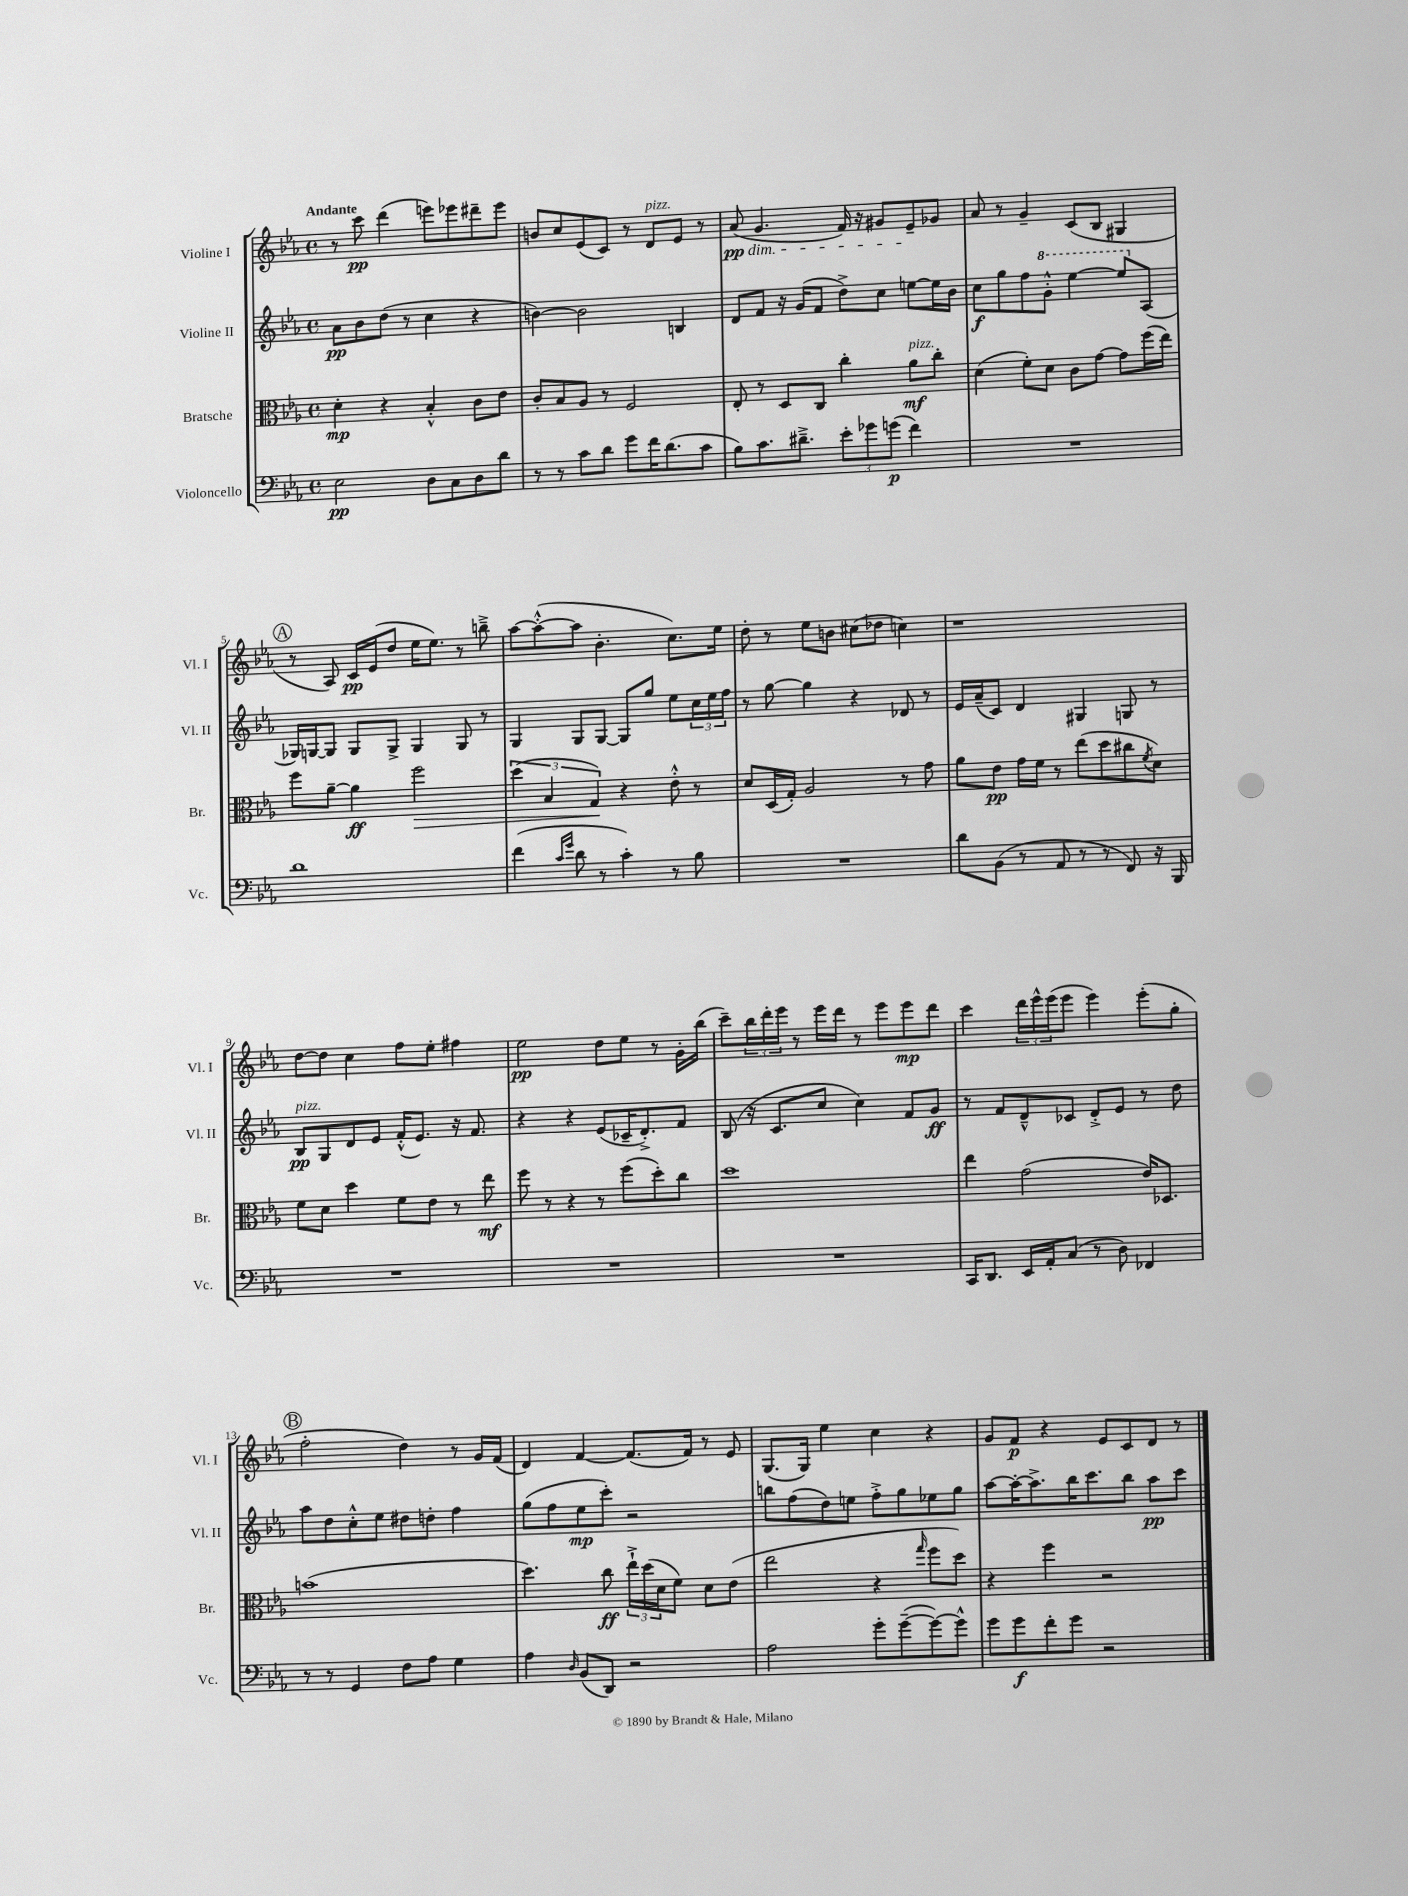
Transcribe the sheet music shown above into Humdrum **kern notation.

**kern	**kern	**kern	**kern
*staff4	*staff3	*staff2	*staff1
*clefF4	*clefC3	*clefG2	*clefG2
*k[b-e-a-]	*k[b-e-a-]	*k[b-e-a-]	*k[b-e-a-]
*M4/4	*M4/4	*M4/4	*M4/4
*met(c)	*met(c)	*met(c)	*met(c)
2E-	4d'	8a-	8r
.	.	8b-	8ccc
.	4r	(8dd	(4ddd
.	.	8r	.
8D	4B-'^^	4cc	8eee)
8C	.	.	8eee-
8D	8c	4r	8ddd#~
8d	8e-	.	8eee-
=	=	=	=
8r	8c'	[4b)	8b
8r	8B-	.	8cc
8c	8A-	2b]	(8e-
8d	8r	.	8c)
8g	2F	.	8r
16f	.	.	8d
(8.d	.	.	.
.	.	4B	8e-
8c	.	.	8r
=	=	=	=
8B-)	8E-'	8d	(8a-
8.c	8r	8f	4.g
.	8D	16r	.
8.d#~^	.	(16g	.
.	8C	8f	.
12e-'	4cc'	8dd^)	16f)
.	.	.	16r
12g-	.	.	.
.	.	8cc	8g#
(12g	.	.	.
4f)	8a-	[8ee	8e-~
.	8cc'	16ee]	8g-
.	.	16b-	.
=	=	=	=
1r	(4d	8cc	8a-
.	.	8gg	8r
.	8f')	8ff	4g~
.	8d	8gg'^^	.
.	8c	[4eee-	(8c
.	[8g	.	8B-
.	8g]	8eee-]	4G#
.	(16ff	(8A-	.
.	16ee-)	.	.
=	=	=	=
1d	8ff	16G-)	8r
.	.	[16G	.
.	[8a-~	8G]	8A-)
.	4a-]	8G	16c
.	.	.	(16e-
.	.	8G^	8dd
.	2ff	4G	16ee-
.	.	.	8.ee-)
.	.	8G	8r
.	.	8r	8bb~^
=	=	=	=
(4f	(6dd	4G	[8aa-
.	.	.	(8aa-'^^_
.	6B-	.	.
16qqc	.	.	.
16qqg	.	.	.
8d	.	8G	8aa-]
.	6G)	.	.
8r	.	[8G	4.b-'
4c')	4r	8G]	.
.	.	8gg	.
8r	8e-'^^	8ee-	8.cc)
8B-	8r	24cc	.
.	.	24ee-	.
.	.	.	16ee-
.	.	24ff	.
=	=	=	=
1r	8d	8r	8dd'
.	(16D	[8gg	8r
.	16G')	.	.
.	2A-	4gg]	8ee-
.	.	.	8b
.	.	4r	(8cc#
.	.	.	8dd-
.	8r	8d-	4cc)
.	8g	8r	.
=	=	=	=
8d	8a-	16e-	1r
.	.	(16a-~	.
(8BB-	8e-	8c)	.
8r	16g	4d	.
.	16f	.	.
8AA-	8r	.	.
8r	(8ee-	4G#	.
8r	8dd	.	.
8FF)	8cc#	8G	.
.	8qf	.	.
16r	8d)	8r	.
16BBB-	.	.	.
=	=	=	=
1r	8f	8B-	[8dd
.	8d	8G	8dd]
.	4dd	8d	4cc
.	.	8e-	.
.	8f	(16f'^^	8ff
.	.	8.e-)	.
.	8e-	.	8ee-'
.	8r	16r	4ff#
.	.	8.f	.
.	8ee-	.	.
=	=	=	=
1r	8ff	4r	2ee-
.	8r	.	.
.	4r	4r	.
.	8r	(8e-	8dd
.	(8ff	16c-~	8ee-
.	.	8.d'^)	.
.	8dd')	.	8r
.	8cc	8f	16g'
.	.	.	(16bb-
=	=	=	=
1r	1dd	(8B-	8ccc~)
.	.	16r	24bb-
.	.	.	24ddd'
.	.	8.c	.
.	.	.	24eee-
.	.	.	8r
.	.	8cc	16eee-
.	.	.	16ddd
.	.	4cc)	8r
.	.	.	8eee-
.	.	8f	8eee-
.	.	8g	8ddd
=	=	=	=
16CC	4ee-	8r	4ccc
8.DD	.	.	.
.	.	8f	.
16EE-	(2g	8d~^^	24ddd
.	.	.	24eee-^^
16AA-'	.	.	.
.	.	.	(24eee-
(8C	.	8c-	8eee-
8r	.	8d'^	4eee-)
8D)	.	8e-	.
4FF-	16e-)	8r	(8eee-'
.	8.D-	.	.
.	.	8dd	8gg'
=	=	=	=
8r	(1b	8aa-	2ff'
8r	.	8dd	.
4GG	.	8cc'^^	.
.	.	8ee-	.
8F	.	8dd#	4dd)
8A-	.	8dd'	.
4G	.	4ff	8r
.	.	.	16g
.	.	.	(16f
=	=	=	=
4A-	4.dd)	(8gg	4d)
.	.	8ff	.
16qqD	.	.	.
(8BB-	.	8ee-	[4f
8DD)	8cc	8ccc')	.
2r	24ee-`^	2r	(8.f]
.	(24dd	.	.
.	24d	.	.
.	8f)	.	.
.	.	.	16f)
.	8d	.	8r
.	(8e-	.	8e-
=	=	=	=
2A-	2ee-	8bb	(8.G
.	.	(8ff	.
.	.	.	16G)
.	.	8dd)	4ee-
.	.	8ee	.
8g'	4r	8ff'^	4cc
([8g~	.	8gg	.
.	16qqgg	.	.
8g_)	8ff	8ee-	4r
8g^^]	8dd)	8gg	.
=	=	=	=
8g	4r	[8aa-	8g
8g	.	16aa-'_	8f
.	.	8.aa-^]	.
8f'	4ff	.	4r
8g	.	16bb-	.
.	.	8.ccc	.
2r	2r	.	8e-
.	.	8bb-	8c
.	.	8aa-	8d
.	.	8ccc	8r
==	==	==	==
*-	*-	*-	*-
